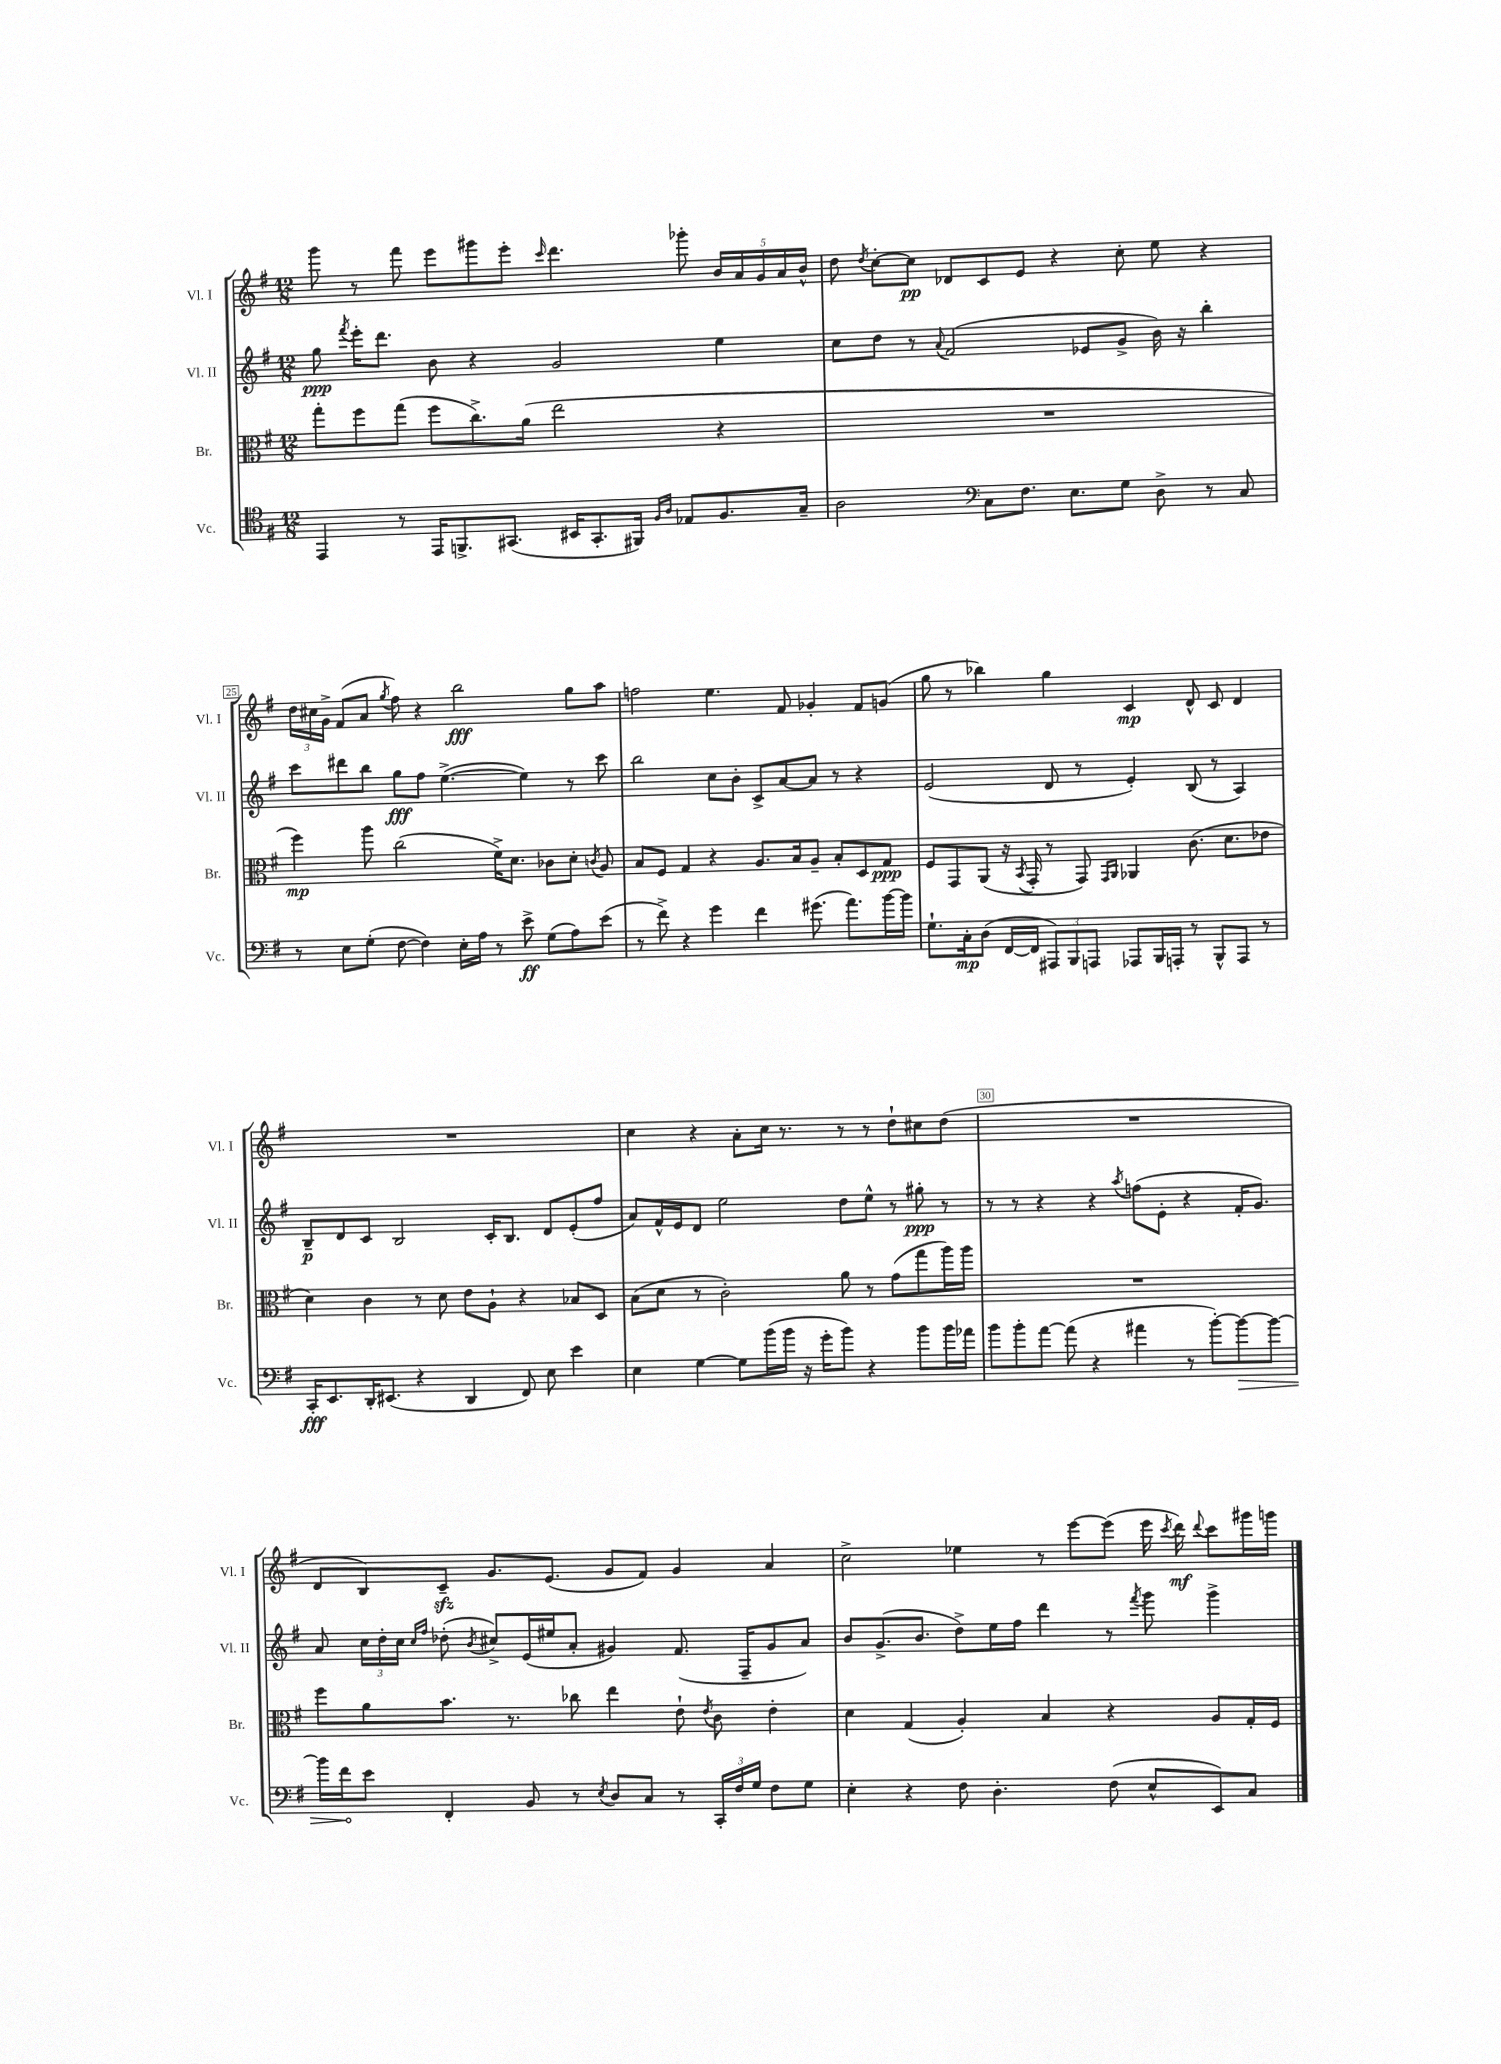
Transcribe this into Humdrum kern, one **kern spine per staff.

**kern	**kern	**kern	**kern
*staff4	*staff3	*staff2	*staff1
*clefC4	*clefC3	*clefG2	*clefG2
*k[f#]	*k[f#]	*k[f#]	*k[f#]
*M12/8	*M12/8	*M12/8	*M12/8
4EE/	8gg'\L	8gg\	8ggg\
.	.	8qfff#/	.
.	8ff#\	16eee'\LK	8r
.	.	8.ddd\J	.
8r	(8gg\J	.	8fff#\
16EE/LK	8ff#\L	8b\	8eee\L
8.FF^/	.	.	.
.	8.cc^\)	4r	8ggg#\
(8.GG#/J	.	.	8eee'\J
.	(16a\Jk	.	.
.	.	.	16qqccc/
.	2ee\	2g/	4.ddd\
16BB#/LK	.	.	.
8.GG#'/	.	.	.
16FF#/Jk)	.	.	.
16qqF#/LL	.	.	.
16qqA/JJ	.	.	.
8E-/L	.	.	8ggg-'\
8.F#/	4r	4ee\	20b/LL
.	.	.	20a/
.	.	.	20g/
.	.	.	20a/
16G~/Jk	.	.	.
.	.	.	20b^^/JJ
=	=	=	=
2A\	1.r	8cc\L	8dd\
.	.	.	8qdd/
.	.	8dd\J	[8cc'\L
.	.	8r	8cc\]J
.	.	8qqa/	.
.	.	(2f#/	8d-/L
*clefF4	*	*	*
8C\L	.	.	8c/
8.F#\J	.	.	8e/J
.	.	.	4r
8.E\L	.	.	.
.	.	8e-/L	.
8G\J	.	8g^/J	8cc'\
8D^\	.	16b\)	8ee\
.	.	16r	.
8r	.	4bb'\	4r
8C/	.	.	.
=	=	=	=
8r	4ff#\)	8ccc\L	24dd\LL
.	.	.	24cc#\
.	.	.	24g^\JJ
8E\L	.	8ddd#\	(8f#/L
(8G'\J	8aa\	8bb\J	8a/J
.	.	.	8qgg/
[8F#\	(2cc\	8gg\L	8ff#\)
4F#\])	.	8ff#\J	4r
.	.	([4.ee^\	.
16E'\LL	.	.	2bb\
16A\JJ	.	.	.
8r	16f#^\LK)	.	.
.	8.d\J	.	.
8e^\	.	4ee\])	.
(8G\L	8c-\L	.	.
8A\)	8d'\J	8r	8gg\L
.	8qc/	.	.
(8e\J	8A/	8ccc\	8aa\J
=	=	=	=
8r	8B/L	2bb\	2ff\
8f#^\)	8F#/J	.	.
4r	4G/	.	.
4g\	4r	8cc\L	4.ee\
.	.	8b'\J	.
4f#\	8.A/L	8c^/L	.
.	.	[8a/	8f#/
.	16B/k	.	.
(8.g#\	8A~/J	8a/]J	4g-'/
.	8B'/L	8r	.
8.a\L)	.	.	.
.	8D/	4r	8f#/L
[16b\L	8G/J	.	(8g/J
16b\]JJ	.	.	.
=	=	=	=
8.G`\L	8F#/L	(2e/	8gg\
.	8GG/	.	8r
16C'\k	.	.	.
(8D\J	(8AA/J	.	4bb-\)
[16FF#/LL	16r	.	.
.	8qBB/	.	.
16FF#/]JJ	16GG'/	.	.
12AAA#/L)	8r	8d/	4gg\
12BBB/	.	.	.
.	8GG/)	8r	.
12AAA/J	.	.	.
.	16qqGG/LL	.	.
.	16qqAA/JJ	.	.
8AAA-/L	4AA-/	4e'/)	4c/
16BBB/L	.	.	.
16AAA'/JJ	.	.	.
8r	(8.c\	(8B/	8d^^/
8BBB^^/L	.	8r	8c/
.	8.d\L	.	.
8AAA/J	.	4A/)	4d/
8r	8e-\J	.	.
=	=	=	=
16CC'/LK	4d\)	8B~/L	1.r
8.EE/	.	.	.
.	.	8d/	.
16DD'/K	4c\	8c/J	.
(8.EE#/J	.	.	.
.	.	2B/	.
4r	8r	.	.
.	8d\	.	.
4DD/	8e\L	.	.
.	8A`\J	16c'/LK	.
.	.	8.B/J	.
8FF#/)	4r	.	.
8E\	.	8d/L	.
4e\	8B-/L	(8e'/	.
.	8D/J	8ff#/J	.
=	=	=	=
4E\	(8B\L	8a/L)	4cc\
.	8d\J	16f#^^/L	.
.	.	16e/J	.
[4G\	8r	8d/J	4r
.	2c'\)	2ee\	.
8G\]L	.	.	8a'\L
(16b\L	.	.	16cc\Jk
16b\JJ	.	.	8.r
16r	.	.	.
16g'\LK	.	.	.
8b\J)	8a\	8dd\L	8r
4r	8r	8ee^^\J	8r
.	(8g\L	8r	8dd`\L
8b\L	8gg\	8gg#'\	8cc#\
16b\L	16aa\L)	8r	(8dd\J
16a-\JJ	16aa\JJ	.	.
=	=	=	=
8b\L	1.r	8r	1.r
8b'\	.	8r	.
[8a\J	.	4r	.
(8a\]	.	.	.
4r	.	4r	.
.	.	8qaa/	.
4a#\	.	(8ff\L	.
.	.	8e'\J	.
8r	.	4r	.
[8b'\L)	.	.	.
8b\_	.	16f#'/LK	.
.	.	8.g/J)	.
8b\_J	.	.	.
=	=	=	=
16b\]LL	8ff#\L	8a/	8d/L
16f#\J	.	.	.
8e\J	8a\	24cc\LL	8B/)
.	.	24dd'\	.
.	.	24cc\JJ	.
.	.	16qqcc/LL	.
.	.	16qqff#/JJ	.
4FF#'/	8.b\J	(8dd-'\	8c~/J
.	.	8qb/	.
.	.	8cc#^/L)	8.g/L
.	8.r	.	.
8BB/	.	(16e/L	.
.	.	16ee#/J	(8.e/J
8r	8cc-\	8a'/J	.
8qE/	.	.	.
8D/L	4ee\	4g#/)	8g/L
8C/J	.	.	8f#/J)
8r	8e`\	(8.f#/	4g/
.	8qe/	.	.
24CC'/LL	8c\	.	.
24F#/	.	.	.
.	.	16F#~/LK	.
24G/JJ	.	.	.
8F#\L	4e'\	8g#/	4a/
8G\J	.	8a/J)	.
=	=	=	=
4E'\	4d\	8b/L	2cc^\
.	.	(8.g^/	.
4r	(4G/	.	.
.	.	8.b/J	.
8F#\	4A'/)	8dd^\L)	4ee-\
4.D'\	.	16ee\L	.
.	.	16ff#\JJ	.
.	4B/	4ddd\	8r
.	.	.	[8eee\L
(8F#\	4r	8r	(8eee\]J
.	.	8qfff#/	.
8E^^/L	.	8ggg\	16eee\
.	.	.	8qccc/
.	.	.	16ddd\)
.	.	.	8qqddd/
8EE/)	8A/L	4ggg^\	8ccc\L
8C/J	16G'/L	.	16ggg#\L
.	16F#/JJ	.	16ggg\JJ
==	==	==	==
*-	*-	*-	*-
